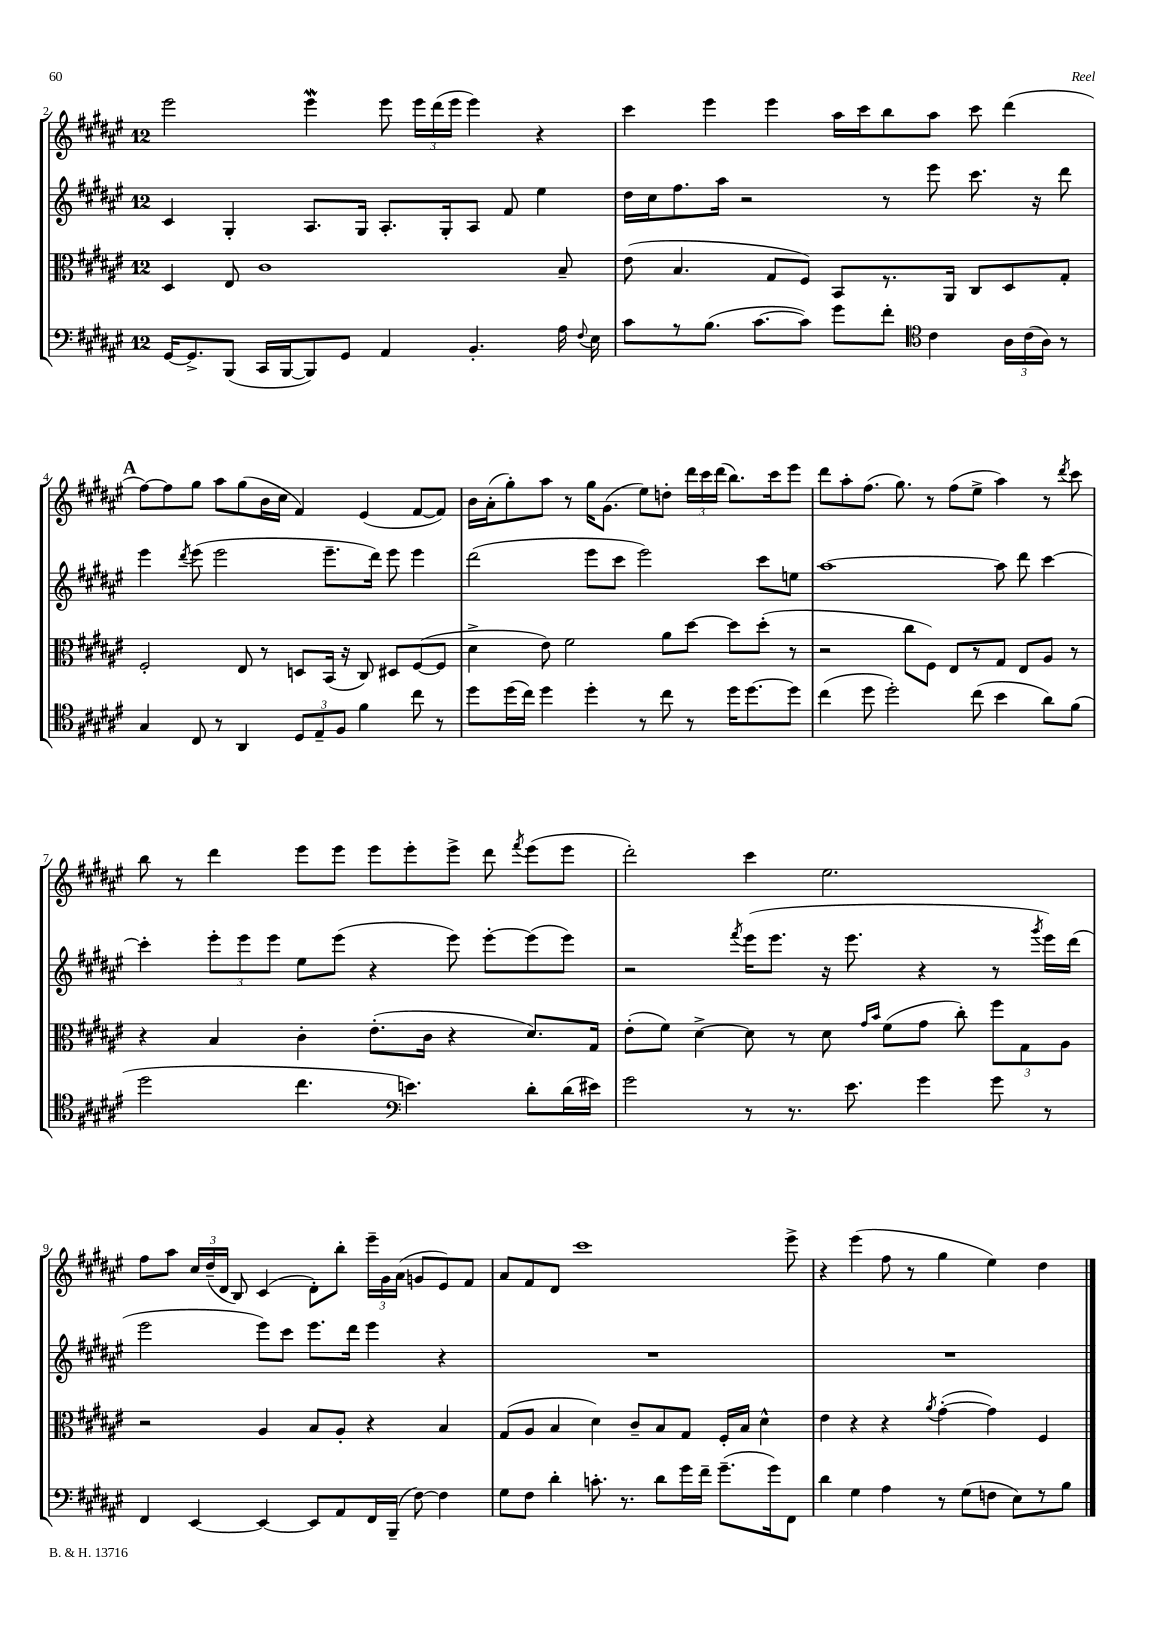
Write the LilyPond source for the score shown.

<<
\new StaffGroup <<
\new Staff = "s0" {
    \clef treble \key fis \major \once \override Staff.TimeSignature.style = #'single-digit \time 12/8
    \autoBeamOff eis'''2 eis'''4\mordent eis'''8 \tuplet 3/2 { eis'''16[ dis'''16( eis'''16] } eis'''4) r4 |
    cis'''4 eis'''4 eis'''4 ais''16[ cis'''16 b''8 ais''8] cis'''8 dis'''4( |
    \mark \markup { \bold "A" } fis''8[~) fis''8 gis''8] ais''8[ gis''8( b'16 cis''16] fis'4) eis'4( fis'8[~ fis'8]) |
    b'16[ ais'16-.( gis''8-.) ais''8] r8 gis''16[ gis'8.]( eis''8[) d''8]-. \tuplet 3/2 { dis'''16[ cis'''16 dis'''16]( } b''8.[) cis'''16 eis'''8] |
    dis'''8[ ais''8-. fis''8.]( gis''8.) r8 fis''8[( eis''8]-> ais''4) r8 \acciaccatura { dis'''8 } cis'''8 |
    b''8 r8 dis'''4 eis'''8[ eis'''8] eis'''8[ eis'''8-. eis'''8]-> dis'''8 \acciaccatura { fis'''8 } eis'''8[( eis'''8] |
    dis'''2-.) cis'''4 eis''2. |
    fis''8[ ais''8] \tuplet 3/2 { cis''16[ dis''16--( dis'16] } b8) cis'4( dis'8[-.) b''8]-. \tuplet 3/2 { eis'''16[-- gis'16 ais'16]( } g'8[ eis'8) fis'8] |
    ais'8[ fis'8 dis'8] cis'''1 eis'''8-> |
    r4 eis'''4( fis''8 r8 gis''4 eis''4) dis''4 \bar "|." |
}
\new Staff = "s1" {
    \clef treble \key fis \major \once \override Staff.TimeSignature.style = #'single-digit \time 12/8
    \autoBeamOff cis'4 gis4-. ais8.[ gis16] ais8.[-. gis16-. ais8] fis'8 eis''4 |
    dis''16[ cis''16 fis''8. ais''16] r2 r8 eis'''8 cis'''8. r16 dis'''8 |
    \mark \markup { \bold "A" } eis'''4 \acciaccatura { dis'''8 } eis'''8( eis'''2 eis'''8.[-- dis'''16]) eis'''8 eis'''4 |
    dis'''2( eis'''8[ cis'''8] eis'''2) cis'''8[ e''8] |
    ais''1~ ais''8 dis'''8 cis'''4~ |
    cis'''4-. \tuplet 3/2 { eis'''8[-. eis'''8 eis'''8] } eis''8[ eis'''8]( r4 eis'''8) eis'''8[~-. eis'''8( eis'''8]) |
    r2 \acciaccatura { fis'''8 } eis'''16[( eis'''8.] r16 eis'''8. r4 r8 \acciaccatura { gis'''8 } eis'''16[) dis'''16]( |
    eis'''2 eis'''8[) cis'''8] eis'''8.[ dis'''16] eis'''4 r4 |
    R1. |
    R1. \bar "|." |
}
\new Staff = "s2" {
    \clef alto \key fis \major \once \override Staff.TimeSignature.style = #'single-digit \time 12/8
    \autoBeamOff dis4 eis8 cis'1 b8-- |
    eis'8( b4. gis8[ fis8]) b,8[ r8. ais,16] cis8[ dis8 gis8]-. |
    \mark \markup { \bold "A" } fis2-. eis8 r8 d8[ b,16]( r16 cis8) dis8[ fis8~( fis8] |
    dis'4-> eis'8) fis'2 ais'8[ dis''8]~ dis''8[ dis''8]-.( r8 |
    r2 cis''8[ fis8]) eis8[ r8 gis8] eis8[ ais8] r8 |
    r4 b4 cis'4-. eis'8.[-.( cis'16] r4 dis'8.[) gis16] |
    eis'8[-.( fis'8]) dis'4~-> dis'8 r8 dis'8 \grace { gis'16[ b'16] } fis'8[( gis'8] cis''8-.) \tuplet 3/2 { fis''8[ gis8 ais8] } |
    r2 ais4 b8[ ais8]-. r4 b4 |
    gis8[( ais8] b4 dis'4) cis'8[-- b8 gis8] fis16[-. b16] dis'4-^ |
    eis'4 r4 r4 \acciaccatura { ais'8 } gis'4~-.( gis'4) fis4 \bar "|." |
}
\new Staff = "s3" {
    \clef bass \key fis \major \once \override Staff.TimeSignature.style = #'single-digit \time 12/8
    \autoBeamOff gis,16[~ gis,8.-> b,,8]( cis,16[ b,,16~ b,,8) gis,8] ais,4 b,4.-. ais16 \appoggiatura { fis8 } eis16 |
    cis'8[ r8 b8.]( cis'8.[~ cis'8]) gis'8[ fis'8]-. \clef tenor cis'4 \tuplet 3/2 { ais16[ cis'16( ais16]) } r8 |
    \mark \markup { \bold "A" } gis4 cis8 r8 ais,4 \tuplet 3/2 { dis8[ eis8-- fis8] } fis'4 cis''8 r8 |
    dis''8[ dis''16( cis''16]) dis''4 dis''4-. r8 cis''8 r8 dis''16[ dis''8.~ dis''8] |
    cis''4( dis''8 dis''2-.) cis''8( b'4 ais'8[) fis'8]( |
    dis''2 cis''4. \clef bass e'4.) dis'8[-. dis'16( eis'16]) |
    gis'2 r8 r8. eis'8. gis'4 gis'8 r8 |
    fis,4 eis,4~ eis,4~ eis,8[ ais,8 fis,16 b,,16]--( fis8~) fis4 |
    gis8[ fis8] dis'4-. c'8.-. r8. dis'8[ gis'16 fis'16]-- gis'8.[--( gis'16) fis,8] |
    dis'4 gis4 ais4 r8 gis8[( f8] eis8[) r8 b8] \bar "|." |
}
>>
>>
\layout { \context { \Score currentBarNumber = #2 } }
